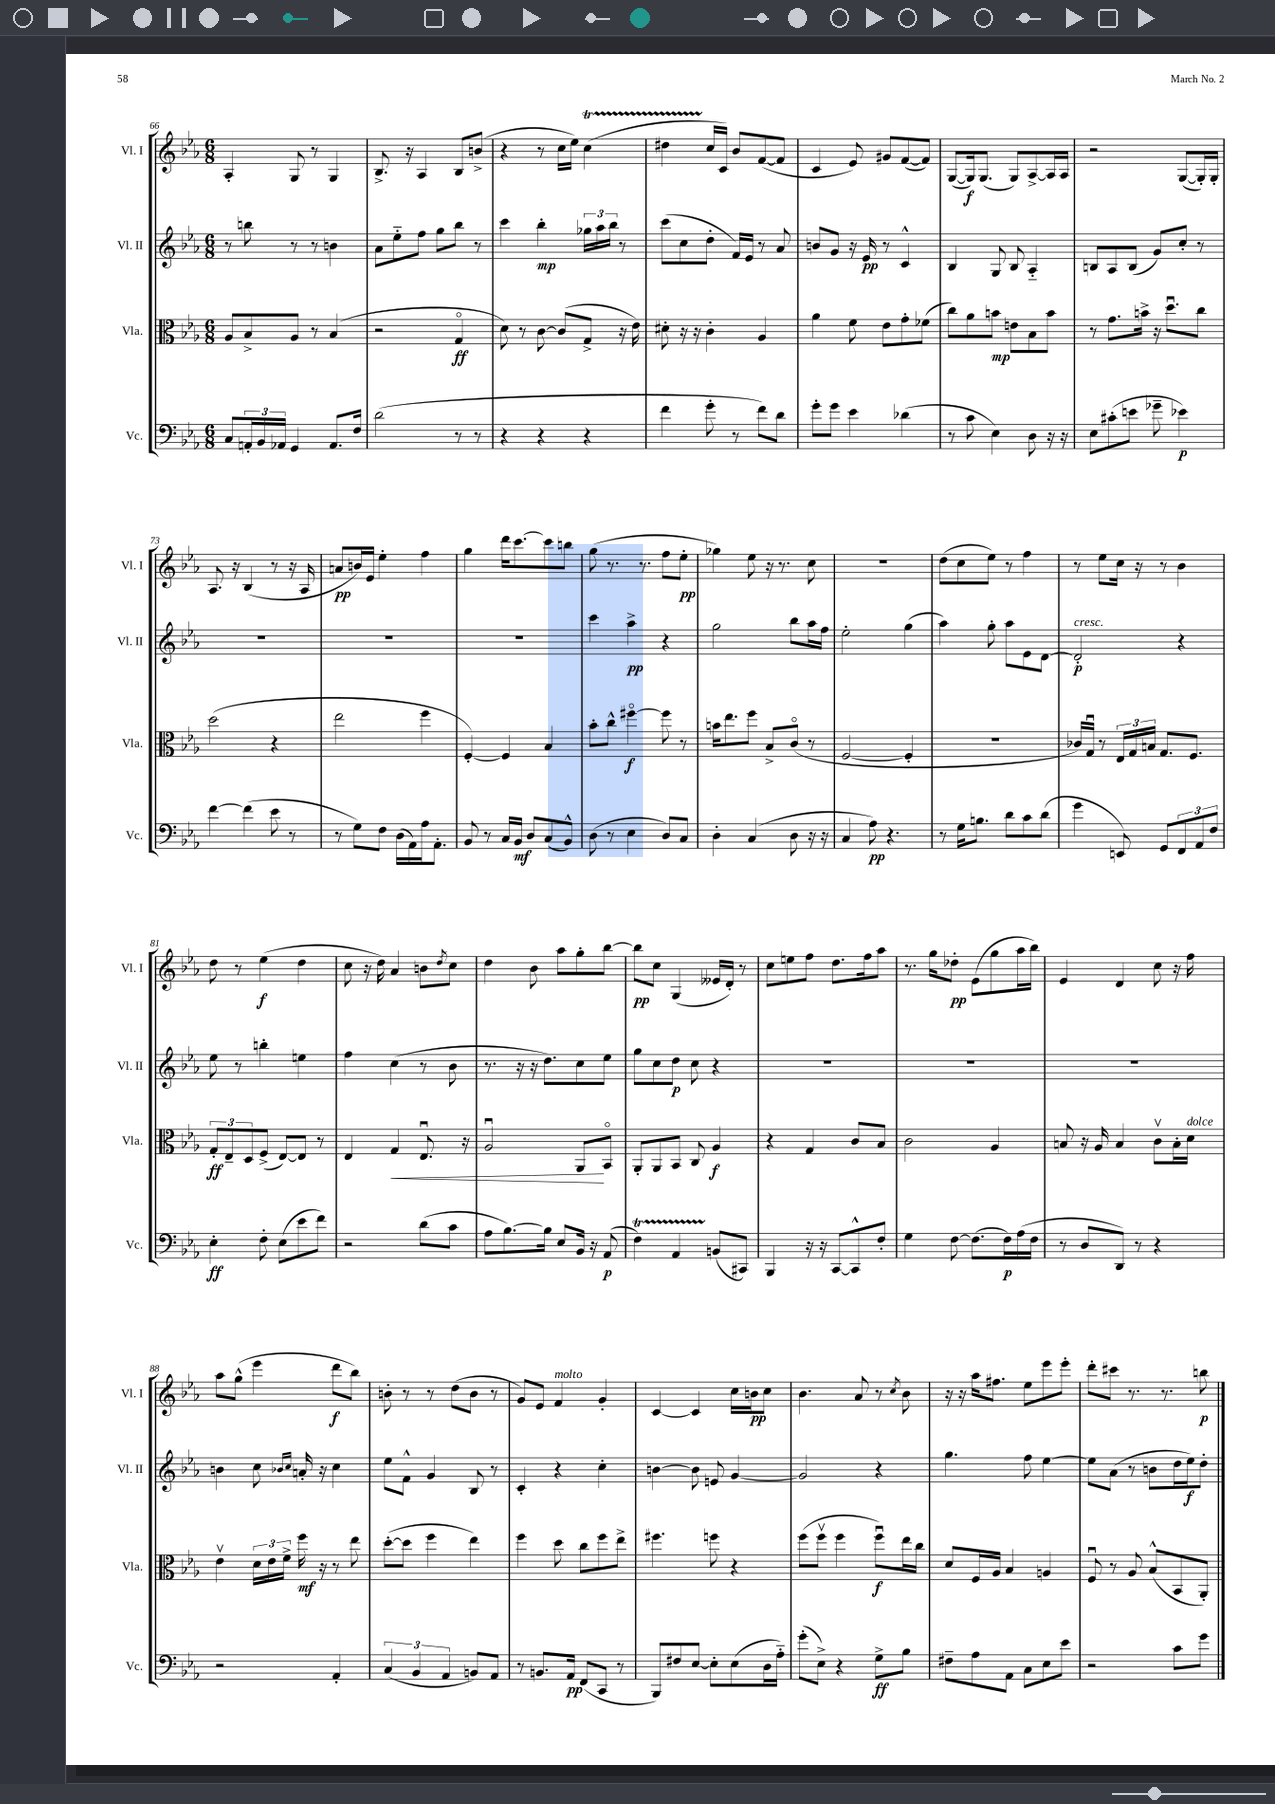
<<
\new StaffGroup <<
\new Staff = "s0" \with { instrumentName = "Vl. I" shortInstrumentName = "Vl. I" } {
    \clef treble \key ees \major \numericTimeSignature \time 6/8
    aes4-. g8 r8 g4 |
    bes8.-> r16 aes4 bes8 b'8->( |
    r4 r8 c''16 ees''16) c''4\startTrillSpan( |
    dis''4 c''16\stopTrillSpan c'16) bes'8 f'8~( f'8 |
    c'4 ees'8) gis'8 f'8~( f'8) |
    g8~( g16\f) g8.( g8) aes8~-> aes16 aes16 |
    r2 g8~( g16-.) g16-. |
    aes8. r16 bes4( r8 r16 aes16 |
    a'8\pp b'16) ees'16 ees''4-. f''4 |
    g''4 d'''16 c'''8.~ c'''8 b''8 |
    g''8( r8. r8. f''8 ees''8-.\pp |
    ges''4) ees''8 r16 r8. c''8 |
    R2. |
    d''8( c''8 ees''8) r8 f''4 |
    r8 ees''8 c''16 r16 r8 bes'4 |
    d''8 r8 ees''4\f( d''4 |
    c''8 r16 d''16) aes'4 b'8 \acciaccatura { d''8 } c''8 |
    d''4 bes'8 aes''8 g''8-. bes''8~ |
    bes''8\pp c''8 g4( eeses'16 d'16-.) r8 |
    c''8 e''8 f''8 d''8. f''16 aes''8 |
    r8. g''16 des''8-.\pp ees'8( g''8 aes''16 bes''16) |
    ees'4 d'4 c''8 r16 f''16 |
    aes''8 g''8-^( ees'''4 d'''8\f bes''8) |
    b'8-. r8 r8 d''8( b'8 r8 |
    g'8) ees'8 f'4^\markup { \italic "molto" } g'4-. |
    c'4~ c'4 c''16 b'16\pp c''8 |
    bes'4. aes'8 r8 \acciaccatura { c''8 } bes'8 |
    r16 r16 aes''16 fis''8. ees''8 ees'''8 ees'''8-. |
    d'''8-. cis'''8 r8. r8. b''8\p \bar "|." |
}
\new Staff = "s1" \with { instrumentName = "Vl. II" shortInstrumentName = "Vl. II" } {
    \clef treble \key ees \major \numericTimeSignature \time 6/8
    r8 b''8 r8 r8 b'4 |
    aes'8 ees''8-_ f''8 g''8 bes''8 r8 |
    c'''4 bes''4-.\mp \tuplet 3/2 { ges''16 aes''16 bes''16 } r8 |
    c'''8( c''8 d''8-. f'16) ees'16 r8 aes'8 |
    b'8 g'8 r16 ees'16\pp r8 c'4-^ |
    bes4 g8 bes8 aes4-_ |
    b8 aes8 b8( g'8) c''8-. r8 |
    R2. |
    R2. |
    R2. |
    c'''4 aes''4->\pp r4 |
    g''2 bes''8 aes''16 f''16 |
    ees''2-. g''4( |
    aes''4) g''8-. aes''8 ees'8 d'8~ |
    d'2-.\p^\markup { \italic "cresc." } r4 |
    ees''8 r8 b''4-. e''4 |
    f''4 c''4( r8 bes'8 |
    r8. r16 r16 d''8.) c''8 ees''8 |
    g''8 c''8 d''8\p c''8 r4 |
    R2. |
    R2. |
    R2. |
    b'4 c''8 \grace { bes'16 c''16 } a'16-. r16 c''4 |
    ees''8 f'8-^ g'4 bes8 r8 |
    c'4-. r4 c''4-. |
    b'4~ b'8 e'8 g'4~ |
    g'2 r4 |
    g''4. f''8 ees''4~ |
    ees''8 aes'8( r8 b'8 d''16 ees''16\f) d''8-. \bar "|." |
}
\new Staff = "s2" \with { instrumentName = "Vla." shortInstrumentName = "Vla." } {
    \clef alto \key ees \major \numericTimeSignature \time 6/8
    aes8 bes8-> aes8 r8 bes4( |
    r2 g4\flageolet\ff |
    d'8) r8 c'8~ c'8( g8-> r16 ees'16) |
    dis'8-. r16 r16 c'4-. aes4 |
    aes'4 f'8 ees'8 g'8-. fes'8( |
    c''8) aes'8 b'8\mp e'8 bes8 b'8 |
    r8 g'8. b'16-> r16 d''8.\downbow c''8 |
    d''2( r4 |
    ees''2 f''4 |
    f4~-.) f4 bes4 |
    bes'8-. c''8-^ fis''4~\flageolet\f fis''8 r8 |
    b'16 ees''8. f''8 bes8-> c'8\flageolet( r8 |
    f2~ f4-. |
    R2. |
    ces'16) g16\downbow r8 \tuplet 3/2 { ees16 g16 b16 } g8. f8. |
    \tuplet 3/2 { g8-.\ff ees8-- d8 } f8->( ees8~) ees8 r8 |
    ees4 g4\< ees8.\downbow r16 |
    aes2\downbow aes,8\! bes,8\flageolet |
    aes,8-. aes,8 bes,8 c8 aes4\f |
    r4 g4 c'8 bes8 |
    c'2 aes4 |
    b8 r16 aes16 b4 c'8\upbow b16-. d'16^\markup { \italic "dolce" } |
    ees'4\upbow \tuplet 3/2 { d'16 ees'16 f'16-> } f''16\mf r16 r8 ees''8 |
    d''8~-.( d''8 f''4 ees''4) |
    f''4 d''8 c''8 f''8 ees''8-> |
    fis''4. f''8 r4 |
    f''8( f''8\upbow f''4 f''8\downbow\f) ees''16 c''16 |
    d'8 f16 aes16 bes4 a4 |
    f8\downbow r8 aes8 bes8-^( bes,8 aes,8-.) \bar "|." |
}
\new Staff = "s3" \with { instrumentName = "Vc." shortInstrumentName = "Vc." } {
    \clef bass \key ees \major \numericTimeSignature \time 6/8
    c8 \tuplet 3/2 { a,16-. bes,16 aes,16 } g,4 aes,8. f16 |
    d'2( r8 r8 |
    r4 r4 r4 |
    f'4 g'8-. r8 f'8) d'8 |
    g'8-. g'8 ees'4 des'4( |
    r8 c'8 ees4) d8 r16 r16 |
    ees8 cis'8-.( e'8 ges'8-- ees'4\p) |
    f'4~ f'4( ees'8 r8 |
    r8 g8) f8 d16( aes,16) aes16 aes,8.-. |
    bes,8 r8 c16 bes,16\mf d8 c8( bes,8-^) |
    d8( r8 ees4 d8) c8 |
    d4-. c4( d8 r16 r16 |
    c4 aes8\pp) r4. |
    r8 g16 b8. d'8 c'8 d'8( |
    g'4 e,8) g,8 \tuplet 3/2 { f,8 aes,8 f8 } |
    ees4-.\ff f8-. ees8( ees'8 f'8) |
    r2 d'8( c'8 |
    aes8 bes8.~) bes16 ees8 bes,16 r16 aes,8\p( |
    f4\startTrillSpan) aes,4 b,8\stopTrillSpan( cis,8) |
    bes,,4 r16 r16 c,8~ c,8-^ f8-. |
    g4 f8~ f8.( f16\p) aes16( f16 |
    r8 d8 d,8) r8 r4 |
    r2 aes,4-. |
    \tuplet 3/2 { c4( bes,4 aes,4 } b,8) aes,8 |
    r8 b,8. aes,16\pp f,8( c,8 r8 |
    bes,,8) fis8 ees8~ ees8-. ees8( d16 aes16-_) |
    g'8-.( ees8->) r4 g8->\ff bes8 |
    fis8-- aes8 aes,8 c8 ees8 ees'8 |
    r2 c'8 g'8 \bar "|." |
}
>>
>>
\layout { \context { \Score currentBarNumber = #66 } }
